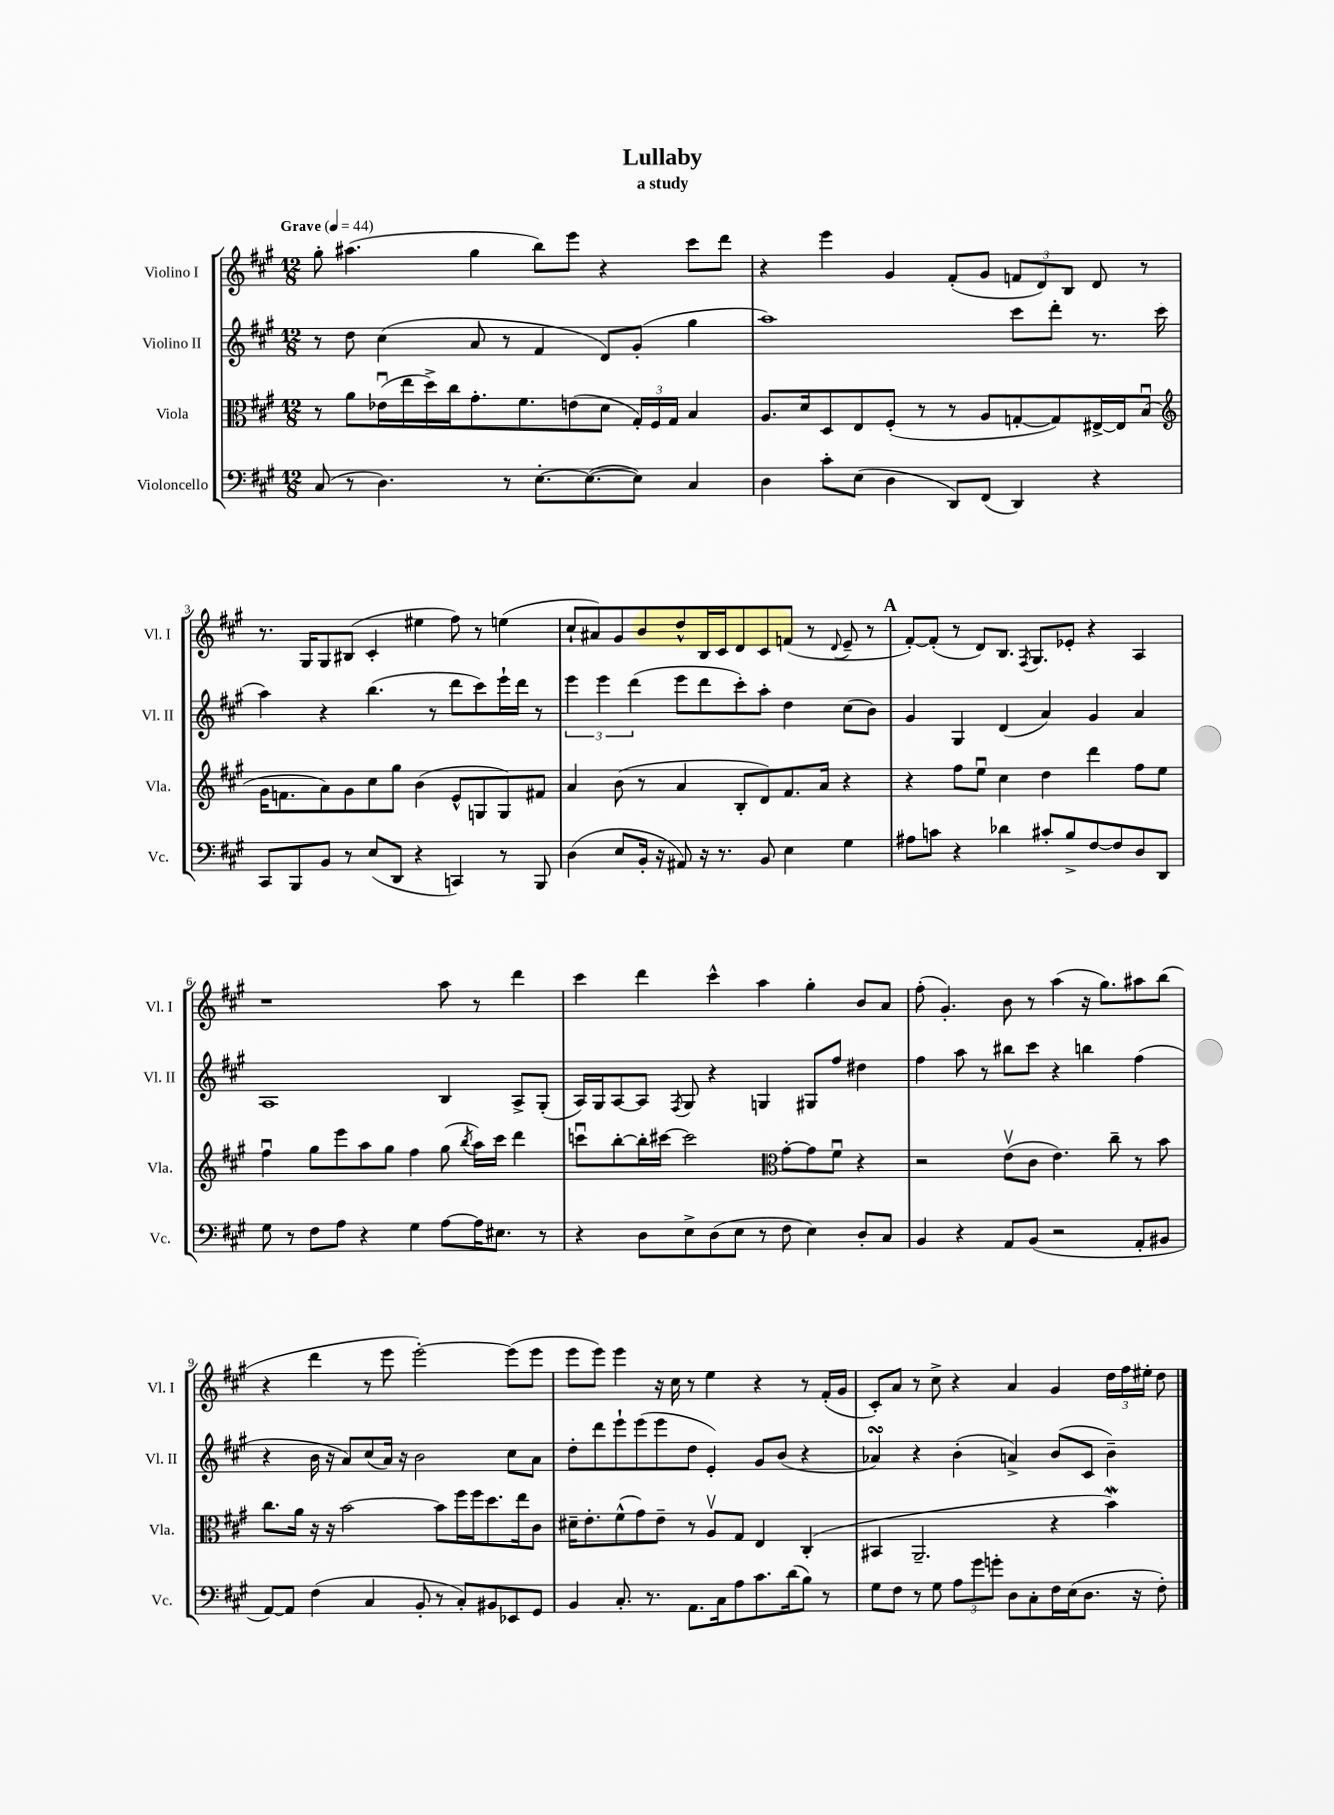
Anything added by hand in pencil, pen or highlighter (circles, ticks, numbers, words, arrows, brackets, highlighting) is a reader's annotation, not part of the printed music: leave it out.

**kern	**kern	**kern	**kern
*staff4	*staff3	*staff2	*staff1
*clefF4	*clefC3	*clefG2	*clefG2
*k[f#c#g#]	*k[f#c#g#]	*k[f#c#g#]	*k[f#c#g#]
*M12/8	*M12/8	*M12/8	*M12/8
*MM44	*MM44	*MM44	*MM44
(8C#	8r	8r	8gg#'
8r	8a	8dd	(4.aa#
4.D)	(16e-u	(4cc#	.
.	16ee	.	.
.	16dd^)	.	.
.	16cc#	.	.
.	8.g#'	8a	4gg#
8r	.	8r	.
.	8.f#	.	.
[8.E'	.	4f#	8bb)
.	(8e	.	8eee
(8.E_	.	.	.
.	8d	8d)	4r
8E])	24G#')	(8g#'	.
.	24F#	.	.
.	24G#	.	.
4C#	4B	4gg#	8ccc#
.	.	.	8ddd
=	=	=	=
4D	8.A	1aa)	4r
.	16d	.	.
8c#'	8D	.	4eee
(8E	8E	.	.
4D	(8F#'	.	4g#
.	8r	.	.
8DD)	8r	.	(8f#'
(8FF#	8A	.	8g#
4DD)	[8G'	8ccc#	12f
.	.	.	12d)
.	8G])	8ddd'	.
.	.	.	12B
4r	[16E#^	8.r	8d
.	16E#]	.	.
.	(8Bu	.	8r
.	.	(16ccc#	.
=	=	=	=
*	*clefG2	*	*
8CC#	16g#	4aa)	8.r
.	8.f	.	.
8BBB	.	.	.
.	.	.	16G#
8BB	8a)	4r	8G#
8r	8g#	.	(8B#
(8E	8cc#	(4.bb	4c#'
8DD	8gg#	.	.
4r	(4b	.	4ee#
.	.	8r	.
4CC)	8e^^	8ddd	8ff#)
.	8G	8ccc#)	8r
8r	8G)	16eee`	(4ee
.	.	16ddd	.
8BBB	8f#	8r	.
=	=	=	=
(4D	4a	6eee	8cc#`
.	.	.	8a#)
.	.	6eee	.
8E	(8b	.	8g#
.	.	(6ddd	.
16BB'	8r	.	8b
16r	.	.	.
8AA#)	4a	8eee	8dd^^
16r	.	8ddd	16B
8.r	.	.	16c#
.	8B'	8ccc#')	8d
8BB	8d)	8aa'	8c#
4E	8.f#	4dd	(8f
.	.	.	8r
.	16a	.	.
.	.	.	8qqd
4G#	4r	(8cc#	8e~
.	.	8b)	8r
=	=	=	=
8A#	4r	4g#	[8f#')
8c	.	.	(8f#']
4r	8ff#	4G#	8r
.	8eeu	.	8d)
4d-	4cc#	(4d	8.B
.	.	.	8qF#
.	.	.	8.G#
8c#'	4dd	4a)	.
8B^	.	.	8e-'
[8F#	4ddd	4g#	4r
8F#]	.	.	.
8D	8ff#	4a	4A
8DD	8ee	.	.
=	=	=	=
8G#	4ff#u	1A	1r
8r	.	.	.
8F#	8gg#	.	.
8A	8eee	.	.
4r	8aa	.	.
.	8gg#	.	.
4G#	4ff#	.	.
[8A	(8gg#	4B	8aa
.	8qbb	.	.
16A]	16aa)	.	8r
8.E#	16ccc#	.	.
.	4ddd	8A^	4ddd
8r	.	(8G#'	.
=	=	=	=
4r	8cccu	16A)	4ccc#
.	.	16G#	.
.	[8bb'	[8A	.
8D	16bb']	8A]	4ddd
.	[16ccc#	.	.
.	.	8qF#	.
8E^	2ccc#]	8G#	.
(8D	.	4r	4ccc#^^
8E	.	.	.
8r	.	4G	4aa
*	*clefC3	*	*
8F#	[8g#'	.	.
4E)	8g#]	8G#	4gg#'
.	8f#u	8ff#	.
8D'	4r	4dd#	8b
8C#	.	.	8a
=	=	=	=
4BB	2r	4ff#	(8ff#'
.	.	.	4.g#')
4r	.	8aa	.
.	.	8r	.
8AA	(8ev	8bb#	8b
(8BB	8c#	8ccc#	8r
2r	4.e)	4r	(4aa
.	.	4bb	16r
.	.	.	8.gg#)
.	8cc#~	.	.
8AA'	8r	(4ff#	8aa#
8BB#	8b	.	(8bb
=	=	=	=
[8AA)	8.cc#	4r	4r
8AA]	.	.	.
.	16a	.	.
(4F#	16r	16b	4ddd
.	16r	16r	.
.	[2b	8a)	.
4C#	.	(8cc#	8r
.	.	16a)	8eee
.	.	16r	.
8BB'	.	2b	[2eee')
8r	8b]	.	.
8C#')	16ff#	.	.
.	16ff#	.	.
8BB#	8.dd	.	.
8EE-	.	8cc#	(8eee]
.	16ee	.	.
8GG#	8c#	8a	8eee
=	=	=	=
4BB	16d#~	8dd'	8eee
.	8.e'	.	.
.	.	8ddd	8eee)
8.C#'	(8f#^^	8eee`	4eee
.	8g#)	(8eee	.
8.r	.	.	.
.	8e~	8eee	16r
.	.	.	16cc#
8.AA	8r	8dd	8r
.	8Av	4e')	4ee
16C#	.	.	.
8A	8G#	.	.
8.c#	4E	8g#	4r
.	.	(8b	.
(16d	.	.	.
8B)	(4C#'	4r	8r
8r	.	.	(16f#'
.	.	.	16g#
=	=	=	=
8G#	4BB#	4a-)	8c#')
8F#	.	.	8a
8r	2.AA~	4r	8r
8G#	.	.	8cc#^
12A	.	(4b'	4r
12g#	.	.	.
12g'	.	.	.
8D	.	4a^)	4a
8C#'	.	.	.
16F#	4r	(8b	4g#
(16E	.	.	.
8.D	.	8c#	.
.	4b)	4b~)	24dd
.	.	.	24ff#
16r	.	.	.
.	.	.	24ee#'
8F#')	.	.	8dd
==	==	==	==
*-	*-	*-	*-
